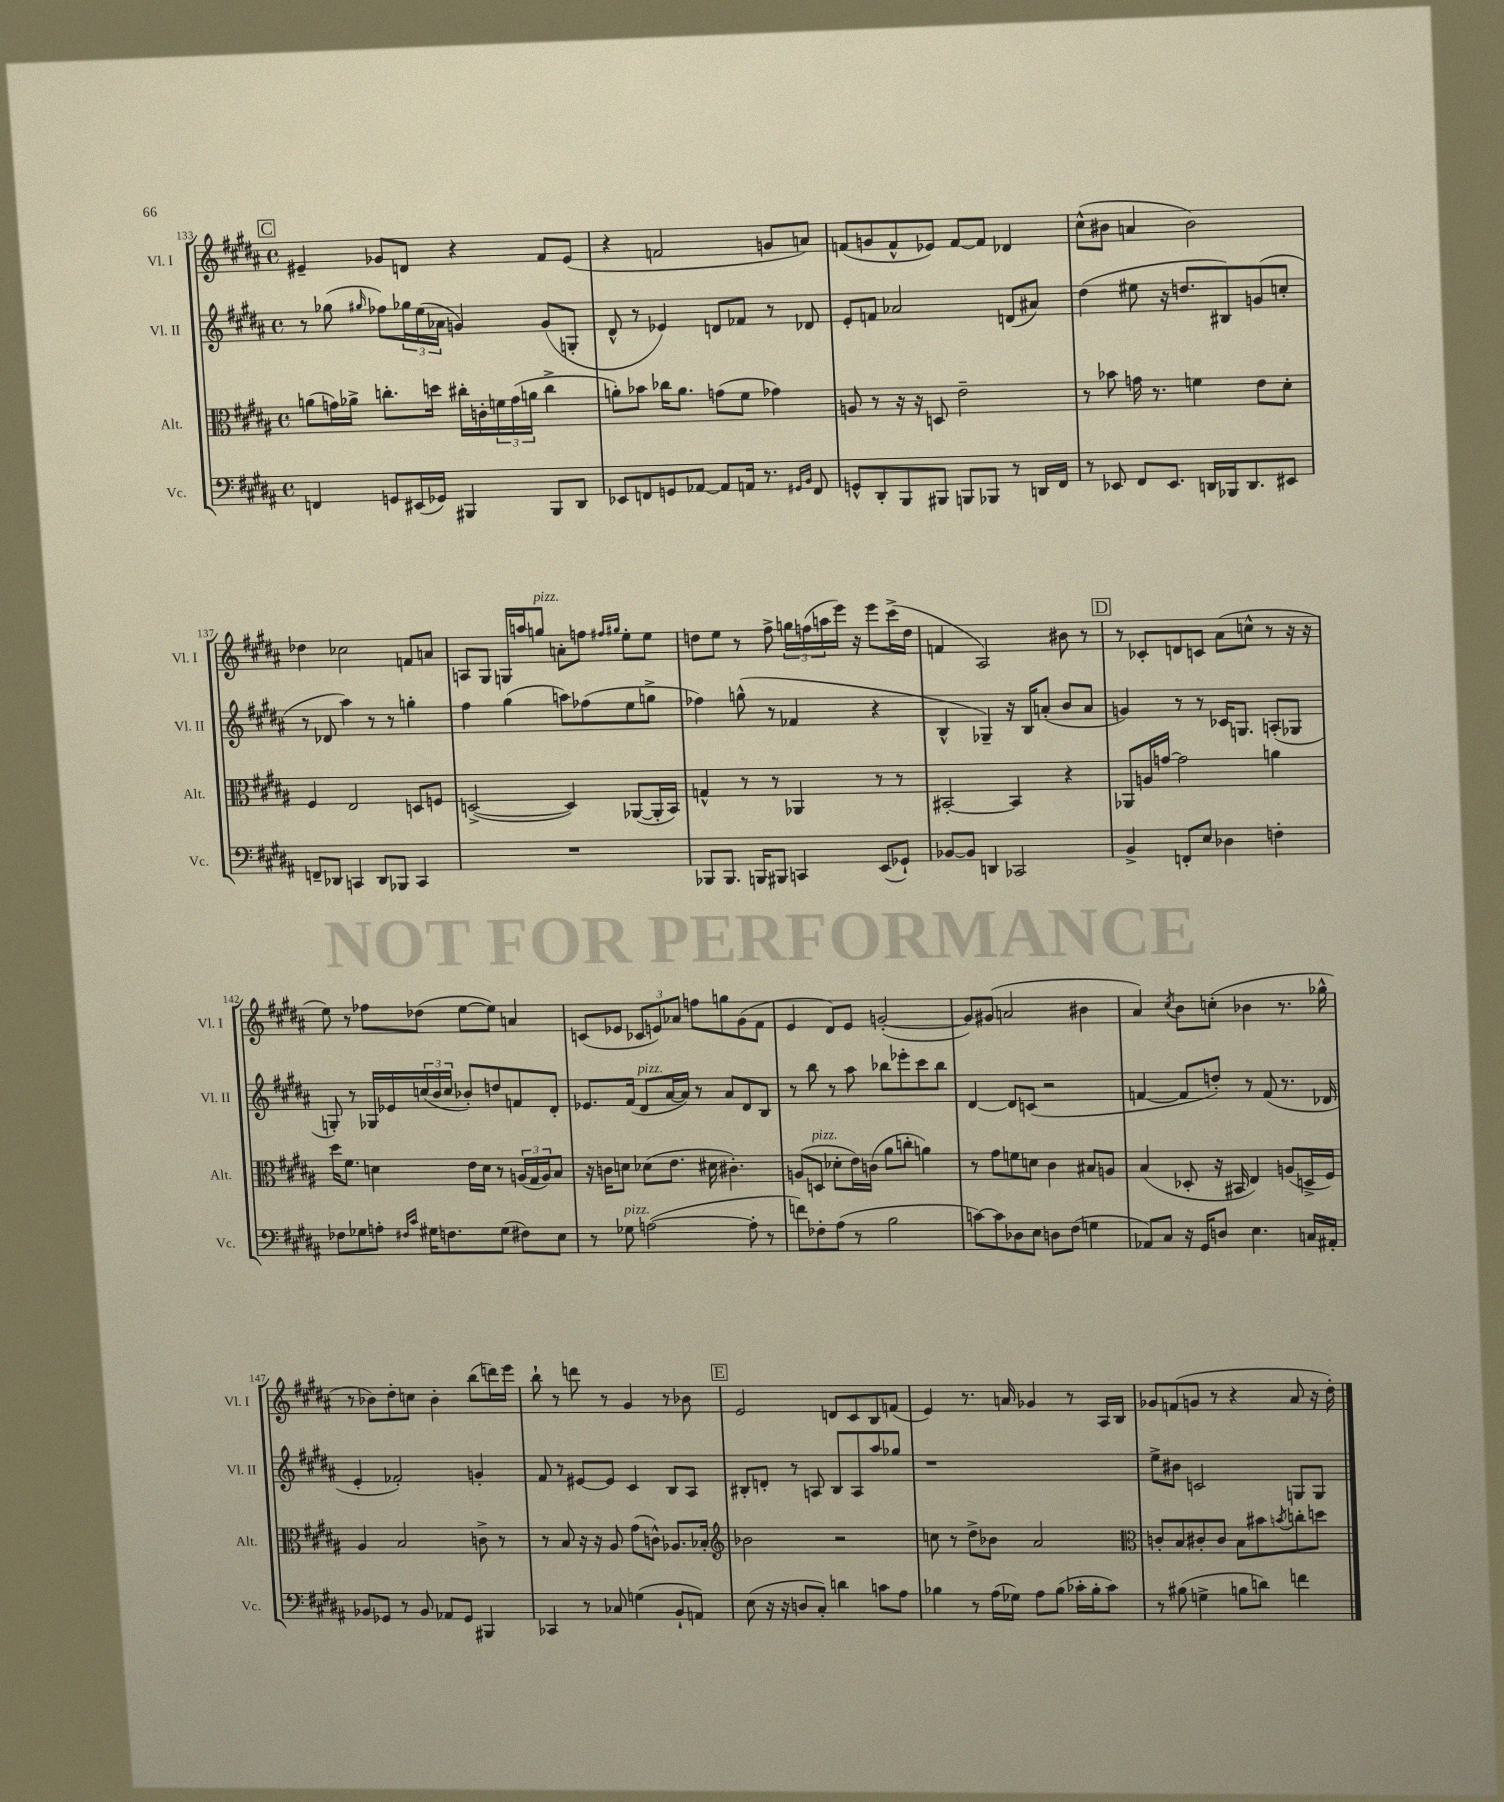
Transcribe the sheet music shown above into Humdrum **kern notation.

**kern	**kern	**kern	**kern
*staff4	*staff3	*staff2	*staff1
*clefF4	*clefC3	*clefG2	*clefG2
*k[f#c#g#d#a#]	*k[f#c#g#d#a#]	*k[f#c#g#d#a#]	*k[f#c#g#d#a#]
*M4/4	*M4/4	*M4/4	*M4/4
*met(c)	*met(c)	*met(c)	*met(c)
4FF/	(8a\L	8r	4e#~/
.	16g\L)	(8gg-\	.
.	16a-^\JJ	.	.
.	.	16qqgg#/	.
8GG/L	8.cc'\L	8ff-\L)	8g-/L
(16EE#/L	.	24gg-\L	8d/J
.	.	(24ee\	.
16GG-/JJ)	16dd\Jk	.	.
.	.	24a-\JJ	.
4BBB#/	16cc#'\LL	4g/)	4r
.	16c'\	.	.
.	24f\	.	.
.	(24g\	.	.
.	24a\JJ	.	.
8BBB#/L	4cc#^\	(8g/L	8f#/L
8DD#/J	.	8G'/J	(8e#/J
=	=	=	=
8EE-/L	8a'\L)	8d#^^/	4r
8FF/	8b-\J	8r	.
8GG/	16cc-\LK	4e-/)	2f/
.	8.a\J	.	.
[8AA-/J	.	.	.
8AA-/]L	(8g\L	8d/L	.
16AA/Jk	8f#\J	8f-/J	.
8.r	.	.	.
.	4g-\)	8r	8g/L
16qqGG#/LL	.	.	.
16qqBB/JJ	.	.	.
8FF/	.	8d-/	8a/J)
=	=	=	=
8GG^^/L	8A/	8e'/L	(8f/L
8DD#'/	8r	8f/J	8g/
8BBB/	16r	2a-/	8f^^/
.	16r	.	.
8BBB#/J	8D/	.	8e-/J)
8BBB/L	2e~\	.	[8f/L
8BBB-/J	.	.	8f/]J
8r	.	(8d/L	4d-/
16DD/LL	.	8a#/J)	.
16FF#/JJ	.	.	.
=	=	=	=
8r	8r	(4dd#\	(8cc#^^\L
8EE-/	8b-\	.	8b#\J
8FF#/L	16g\	8ee#\	4a/
.	8.r	.	.
8.EE-/J	.	16r	.
.	.	8.dd/L	.
.	4f\	.	2b#\)
16DD/LL	.	.	.
16BBB-/J	.	8B#/)	.
8.DD/	.	.	.
.	8e\L	(8g/	.
8EE#/J	8d#'\J	8cc'/J	.
=	=	=	=
8FF~/L	4F#/	8r	4dd-\
8DD-/J	.	8d-/	.
4CC/	2E/	4aa#\)	2cc-\
8DD-/L	.	8r	.
8BBB-/J	.	8r	.
4CC/	8D/L	4gg'\	8f/L
.	8F/J	.	8a/J
=	=	=	=
1r	([2D^/	4ff#\	8A/L
.	.	.	8G#/J
.	.	(4gg#\	16G/LL
.	.	.	16aa/J
.	.	.	8gg/J
.	4D/])	8aa\L)	8a'\L
.	.	(8ff-\	8ff\J
.	.	.	16qqff#/LL
.	.	.	16qqgg#/JJ
.	([8AA-/L	8ee\	8ee'\L
.	16AA-'/]L	8gg^\J	8ee\J
.	16BB/JJ)	.	.
=	=	=	=
8BBB-/L	4G^^/	4ff-\)	8dd\L
8.BBB-/J	.	.	8ee\J
.	8r	(8gg^^\	8r
16BBB/LK	.	.	.
8BBB#/J	8r	8r	8ff#^\
4CC/	4AA-/	4f-/	24gg\LL
.	.	.	(24ff\
.	.	.	24aa\
.	.	.	16eee\JJ)
.	.	.	16r
(8EE/L	8r	4r	8eee\L
8GG-`/J)	8r	.	(16ccc#^\L
.	.	.	16dd\JJ
=	=	=	=
[8BB-/L	[2BB#'/	4B^^/	4f/
8BB-/]J	.	.	.
4DD/	.	4G-~/)	2A#/)
2CC-/	4BB#/]	16r	.
.	.	16B/LK	.
.	.	(8a'/J	.
.	4r	8b/L	8b#\
.	.	8a/J	8r
=	=	=	=
4BB^/	8AA-/L	4g/)	8r
.	16A/L	.	8c-'/L
.	[16g/JJ	.	.
8FF'/L	2g\]	8r	8d/
8E/J	.	8r	8c/J
4D-\	.	16c-/LK	(8a#\L
.	.	8.G/J	.
.	.	.	8cc^^\J
4F'\	4a\	(8A'/L	8r
.	.	8G-/J	16r
.	.	.	16r
=	=	=	=
8F-\L	16dd#\LK	8G'/)	8ee\)
.	8.f#\J	.	.
8G-\	.	8r	8r
8A'\J	4d\	16G-/LL	8ff-\L
.	.	16e-/	.
16qqF#/LL	.	.	.
16qqc#/JJ	.	.	.
16G#\LK	.	(24cc/	(8dd-\J
.	.	24b/	.
8.F\	.	.	.
.	.	24cc/JJ	.
.	16e\LL	8b-'/L)	[8ee\L
.	16d\JJ	.	.
(8G#\J	8r	8dd/	8ee\]J)
8F#\L)	(24A/LL	8f/	4a/
.	24G#/	.	.
.	24A/J)	.	.
8E\J	8B/J	8d#'/J	.
=	=	=	=
8r	16r	8.e-/L	(8c/L
.	16c\LK	.	.
8G-\	8d\J	.	8e-/J
.	.	(16f#/Jk	.
([2A\	(8d-\L	8d#/L	12c-/L
.	.	.	12e/)
.	8.e\J	[16a#/L	.
.	.	.	12a-/J
.	.	16a#/]JJ)	.
.	.	8r	8ff\L
.	16d#\	.	.
.	4.c#'\)	8a#/L	8gg\
8A'\]	.	8d#/	(8g#\
8r	.	8B/J	8f#\J
=	=	=	=
8f\L)	(8A/L	8r	4e/
8F-'\	8D/J	8bb\	.
(8A#\J	8d-'\L	8r	8d#/L)
8r	16e\L)	8aa#\	8e/J
.	(16c\JJ	.	.
2B\	8a#\L	8bb-\L	([2g'/
.	8cc'\J	8eee-'\	.
.	4a\)	8ccc#\	.
.	.	8bb-\J	.
=	=	=	=
[8c\L)	8r	[4d#/	8g/]L)
8c\]	8g#\L	.	(8g#/J
8D-\	8f\	8d#/]L	2a/
8E\J	8d\J	(8c/J	.
8D\L	4c#\	2r	.
(8F#\J	.	.	.
4G\	8B#/L	.	4b#\
.	8A/J	.	.
=	=	=	=
8AA-/L)	(4B/	[4f/	4a#/)
8C#/J	.	.	.
.	.	.	8qcc#/
16r	8D-'/	8f/]L	8b\L
16GG#/LK	.	.	.
8D/J	16r	8dd'/J)	(8cc'\J
.	16BB#/	.	.
4.E\	4E/)	8r	4b-\
.	.	(8f/	.
.	(8A/L	8.r	8.r
16C/LL	16D^/L	.	.
16AA#'/JJ	16F#/JJ)	16d-/	16gg-^^\
=	=	=	=
8BB-/L	4A#/	4e'/	8r
8GG-/J	.	.	8b-\L)
8r	2B/	2f-'/)	8dd#'\
8BB-/	.	.	8cc\J
8AA-/L	.	.	4b-'\
8GG-/J	.	.	.
4BBB#/	8c^\	4g'/	(8bb\L
.	8r	.	16ddd\L)
.	.	.	16eee\JJ
=	=	=	=
4CC-/	8r	8f#/	8bb`\
.	8B/	8r	8r
8r	16r	[8e#/L	8ddd\
.	16r	.	.
8C-/	8A#/	8e#/]J	8r
(4G\	(8g#\L	4c#/	4g#/
.	8c^^\J)	.	.
8BB`/L	8.A-/L	8B/L	8r
8AA/J)	.	8A#/J	8b-\
.	16B-'/Jk	.	.
=	=	=	=
*	*clefG2	*	*
(8E\	2b-\	8B#'/L	2e/
16r	.	8d'/J	.
16r	.	.	.
8D/L	.	8r	.
8C#'/J)	.	8A/	.
4d\	2r	8B#/L	8d/L
.	.	8A/	8c#/
8c\L	.	8aa#/	8B/
8A#\J	.	8gg-/J	(8f/J
=	=	=	=
4B-\	8cc\	1r	4e/)
.	8r	.	.
8r	8dd#^\L	.	8.r
(16A#\LL	8b-\J	.	.
16G-\JJ)	.	.	16a/
8A#\L	2a#/	.	4g-/
(8B-\J	.	.	.
16c-'\LL	.	.	8r
16B-'\J	.	.	.
8c-\J)	.	.	16A#/LL
.	.	.	16B/JJ
=	=	=	=
*	*clefC3	*	*
8r	8c'/L	8ee^\L	8g-/L
(8B#\	8B/	8b#\J	(8f/
4G^\	8c#'/	2c/	8g/J
.	8c#/J	.	8r
8B\L	8B\L	.	4r
8d\J)	8b#\	.	.
.	8qb/	.	.
4f\	8cc'\	8G/L	8a#/
.	8dd\J	8G/J	16r
.	.	.	16dd#'\)
==	==	==	==
*-	*-	*-	*-
